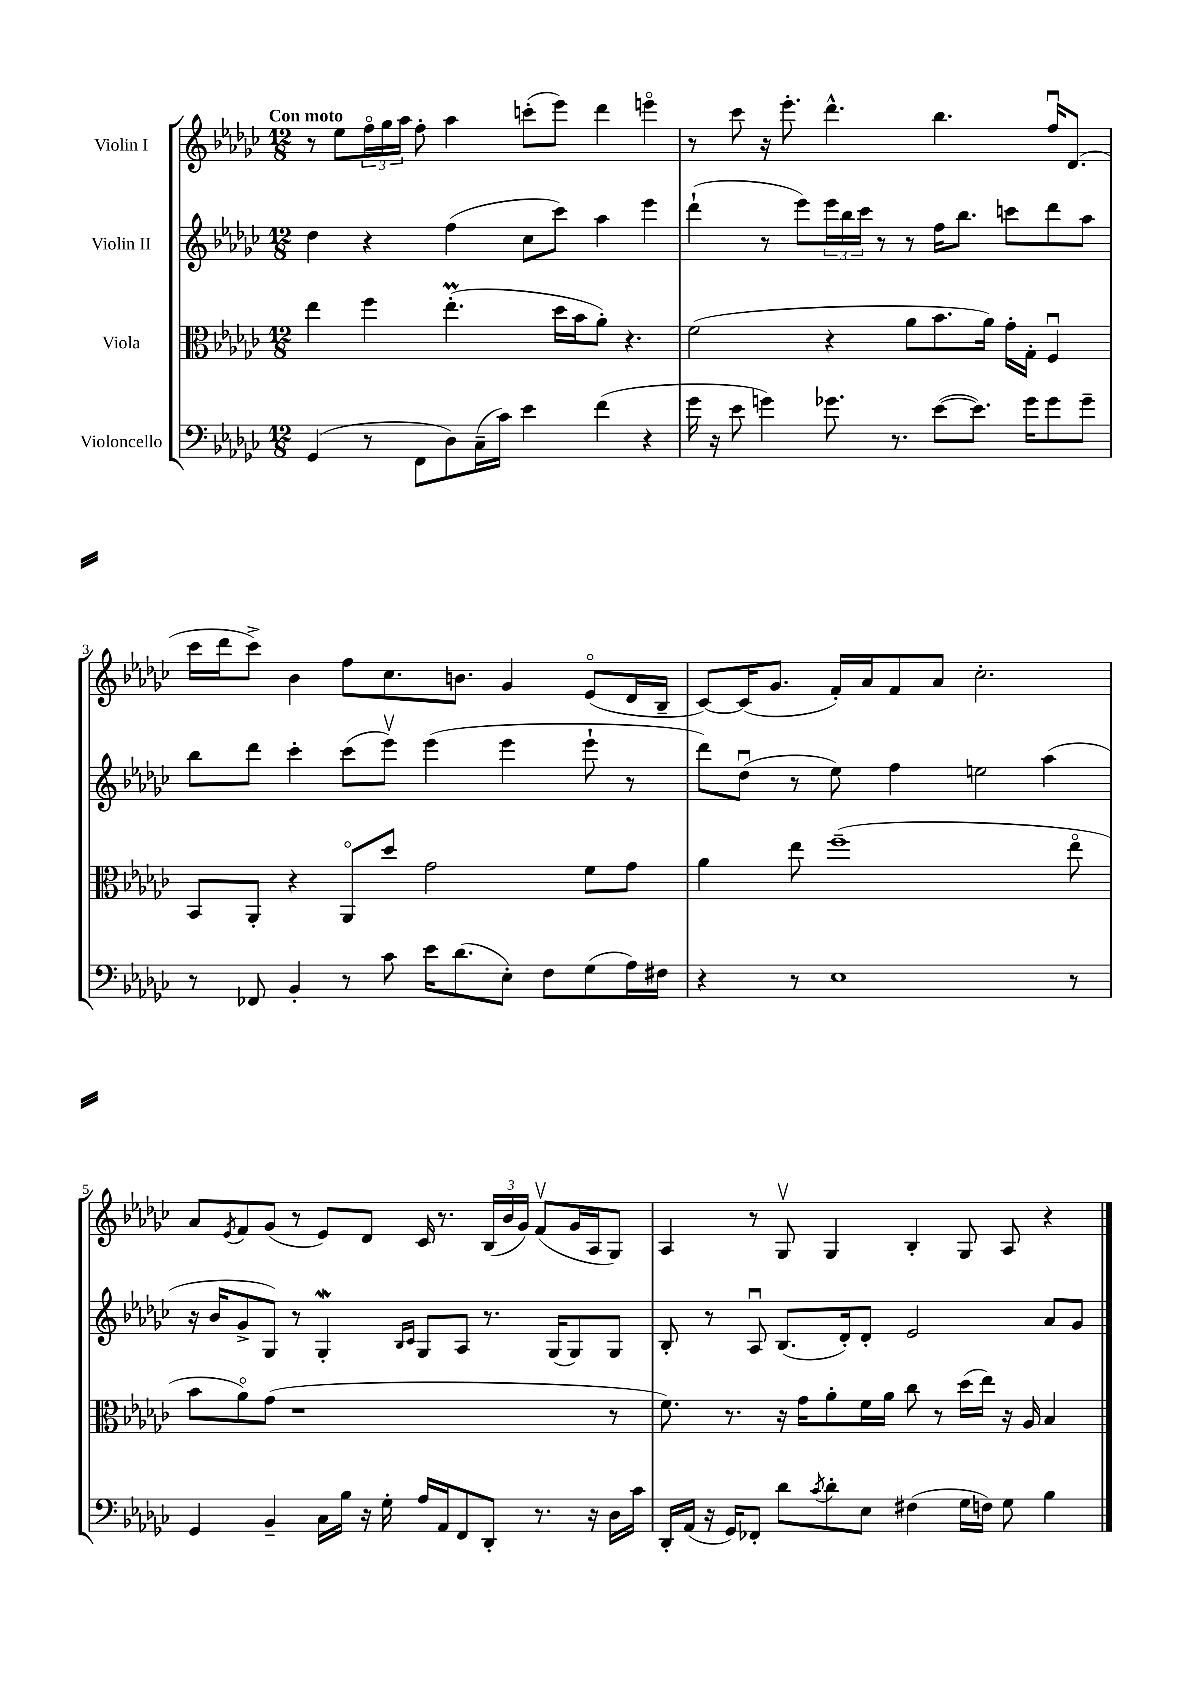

**kern	**kern	**kern	**kern
*staff4	*staff3	*staff2	*staff1
*clefF4	*clefC3	*clefG2	*clefG2
*k[b-e-a-d-g-c-]	*k[b-e-a-d-g-c-]	*k[b-e-a-d-g-c-]	*k[b-e-a-d-g-c-]
*M12/8	*M12/8	*M12/8	*M12/8
(4GG-	4ee-	4dd-	8r
.	.	.	8ee-
8r	4ff	4r	24ffo
.	.	.	24gg-
.	.	.	24aa-
8FF	.	.	8ff'
8D-)	(4.ee-'	(4ff	4aa-
(16C-~	.	.	.
16c-)	.	.	.
4e-	.	8cc-	(8ccc'
.	16dd-	8ccc-)	8eee-)
.	16b-	.	.
(4f	8a-')	4aa-	4ddd-
.	4.r	.	.
4r	.	4eee-	4eeeo
=	=	=	=
16g-	(2f	(4ddd-`	8r
16r	.	.	.
8e-	.	.	8ccc-
4g)	.	8r	16r
.	.	.	8.eee-'
.	.	8eee-)	.
8.g-	4r	24eee-	4.ddd-^^
.	.	24bb-	.
.	.	24ccc-	.
.	.	8r	.
8.r	.	.	.
.	8a-	8r	.
([8e-	8.b-	16ff	4.bb-
.	.	8.bb-	.
8.e-])	.	.	.
.	16a-)	.	.
.	16g-'	8ccc	.
16g-	16G-'	.	.
8g-	4Fu	8ddd-	16ffu
.	.	.	(8.d-
8g-~	.	8aa-	.
=	=	=	=
8r	8BB-	8bb-	16ccc-
.	.	.	16ddd-
8FF-	8AA-'	8ddd-	8ccc-^)
4BB-'	4r	4ccc-'	4b-
8r	8AA-o	(8ccc-	8ff
8c-	8dd-	8eee-v)	8.cc-
16e-	2g-	(4eee-	.
(8.d-	.	.	8.b
8E-')	.	4eee-	4g-
8F	.	.	.
(8G-	8f	8eee-`	(8e-o
16A-)	8g-	8r	16d-
16F#	.	.	16B-~
=	=	=	=
4r	4a-	8ddd-)	[8c-)
.	.	(8dd-u	(16c-]
.	.	.	8.g-
8r	8ee-	8r	.
1E-	(1ff~	8ee-)	16f')
.	.	.	16a-
.	.	4ff	8f
.	.	.	8a-
.	.	2ee	2.cc-'
.	.	(4aa-	.
8r	8ee-o	.	.
=	=	=	=
4GG-	8b-	16r	8a-
.	.	16b-	.
.	.	.	8qe-
.	8a-o)	8g-^	8f
4BB-~	(8g-	8G-)	(8g-
.	1r	8r	8r
16C-	.	4G-'	8e-)
16B-	.	.	.
16r	.	.	8d-
16G-'	.	.	.
.	.	16qqB-	.
.	.	16qqc-	.
16A-	.	8G-	16c-
16AA-	.	.	8.r
8FF	.	8A-	.
8DD-'	.	8.r	(24B-
.	.	.	24b-
.	.	.	24g-)
8.r	.	.	(8fv
.	.	(16G-	.
.	.	8G-)	16g-
16r	.	.	16A-
16D-	8r	8G-	8G-)
16c-	.	.	.
=	=	=	=
16DD-'	8.f)	8B-'	4A-
(16AA-	.	.	.
16r	.	8r	.
16GG-)	8.r	.	.
8FF-'	.	8A-u	8r
8d-	16r	(8.B-	8G-v
.	16g-	.	.
8qc-	.	.	.
8d-'	8a-'	.	4G-
.	.	16d-')	.
8E-	16f	8d-'	.
.	16a-	.	.
(4F#	8cc-	2e-	4B-'
.	8r	.	.
16G-	(16dd-	.	8G-
16F)	16ee-)	.	.
8G-	16r	.	8A-
.	16A-	.	.
4B-	4B-	8a-	4r
.	.	8g-	.
==	==	==	==
*-	*-	*-	*-
